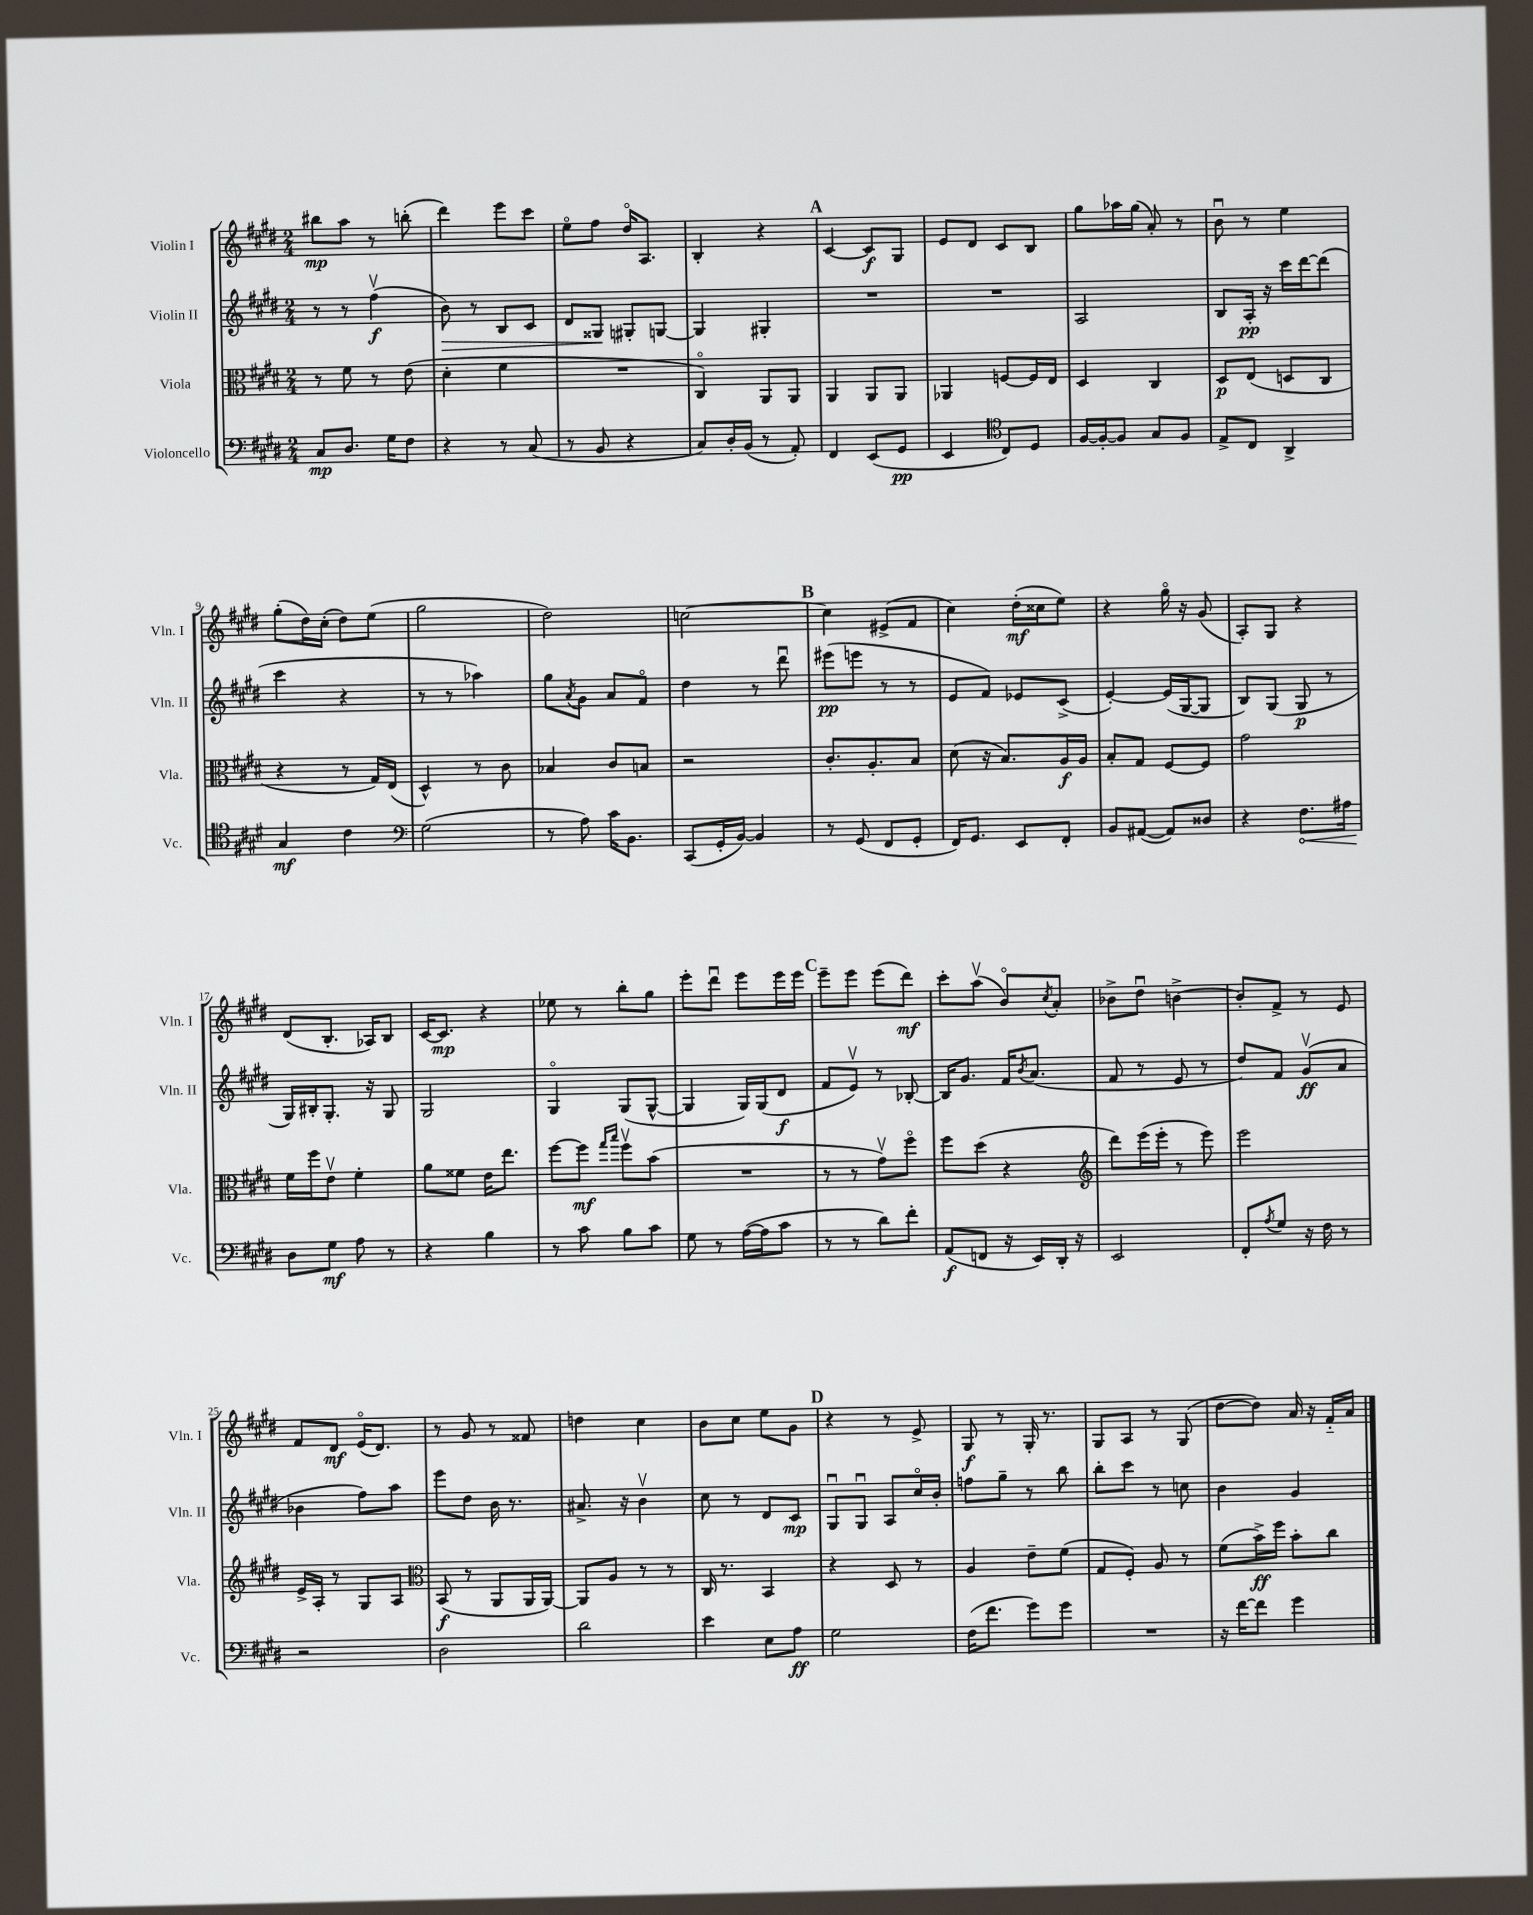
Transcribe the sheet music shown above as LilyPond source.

<<
\new StaffGroup <<
\new Staff = "s0" \with { instrumentName = "Violin I" shortInstrumentName = "Vln. I" } {
    \clef treble \key e \major \numericTimeSignature \time 2/4
    bis''8\mp a''8 r8 b''8-.( |
    dis'''4) e'''8 cis'''8 |
    e''8\flageolet fis''8 dis''16\flageolet a8. |
    b4-. r4 |
    \mark \markup { \bold "A" } cis'4~ cis'8\f gis8 |
    e'8 dis'8 cis'8 b8 |
    gis''8 aes''16 gis''16( a'8-.) r8 |
    b'8\downbow r8 e''4 |
    gis''8-.( dis''16) cis''16-.( dis''8) e''8( |
    gis''2 |
    dis''2) |
    c''2~ |
    \mark \markup { \bold "B" } c''4 eis'8->( fis'8 |
    cis''4) dis''16-.\mf( cisis''16 e''8) |
    r4 gis''16\flageolet r16 gis'8( |
    a8-.) gis8 r4 |
    dis'8( b8.-. aes16) b8 |
    cis'16~ cis'8.\mp r4 |
    ees''8 r8 b''8-. gis''8 |
    e'''8-. dis'''8\downbow e'''8 e'''16 e'''16 |
    \mark \markup { \bold "C" } e'''8-- e'''8 e'''8( dis'''8\mf) |
    cis'''8-. a''8\upbow( b'8\flageolet) \acciaccatura { cis''8 } a'8-. |
    bes'8-> dis''8\downbow b'4~-> |
    b'8-. fis'8-> r8 e'8 |
    fis'8 dis'8\mf e'16\flageolet( dis'8.) |
    r8 gis'8 r8 fisis'8 |
    d''4 cis''4 |
    b'8 cis''8 e''8 gis'8 |
    \mark \markup { \bold "D" } r4 r8 e'8-> |
    gis8\f r8 gis16-. r8. |
    gis8 a8 r8 gis8( |
    dis''8~ dis''8) a'16 r16 fis'16-_ a'16 \bar "|." |
}
\new Staff = "s1" \with { instrumentName = "Violin II" shortInstrumentName = "Vln. II" } {
    \clef treble \key e \major \numericTimeSignature \time 2/4
    r8 r8 fis''4\upbow\f( |
    b'8\>) r8 b8 cis'8 |
    dis'8 gisis8\! gis8-. g8~ |
    g4 gis4-. |
    \mark \markup { \bold "A" } R2 |
    R2 |
    a2 |
    b8 a16-.\pp r16 cis'''16 dis'''16~ dis'''8( |
    cis'''4 r4 |
    r8 r8 aes''4) |
    gis''8 \acciaccatura { a'8 } gis'8 a'8 fis'8\flageolet |
    dis''4 r8 dis'''8\downbow |
    \mark \markup { \bold "B" } eis'''8\pp( e'''8 r8 r8 |
    e'8 fis'8) ees'8 cis'8->( |
    e'4~-.) e'16( gis16~ gis8 |
    b8) gis8( gis8\p r8 |
    gis16) bis16-. gis8.-. r16 gis8 |
    gis2 |
    gis4\flageolet gis8( gis8~-^ |
    gis4 gis16) gis16( dis'8\f |
    \mark \markup { \bold "C" } fis'8 e'8\upbow) r8 bes8~-. |
    bes16 gis'8. fis'16 \acciaccatura { b'8 } a'8.( |
    fis'8 r8 e'8 r8 |
    dis''8) fis'8 gis'8\upbow\ff( a'8 |
    bes'4 fis''8) a''8 |
    e'''8 dis''8 b'16 r8. |
    ais'8.-> r16 b'4\upbow |
    cis''8 r8 dis'8 cis'8\mp |
    \mark \markup { \bold "D" } gis8\downbow gis8\downbow a8 cis''16\flageolet b'16-. |
    f''8 gis''8-- r8 b''8 |
    b''8-. cis'''8 r8 c''8 |
    b'4 gis'4 \bar "|." |
}
\new Staff = "s2" \with { instrumentName = "Viola" shortInstrumentName = "Vla." } {
    \clef alto \key e \major \numericTimeSignature \time 2/4
    r8 fis'8 r8 e'8( |
    dis'4-. fis'4 |
    R2 |
    cis4\flageolet) a,8 a,8 |
    \mark \markup { \bold "A" } a,4 a,8 a,8 |
    aes,4 f8~ f16 e16 |
    dis4 cis4 |
    dis8\p e8( d8 cis8 |
    r4 r8 gis16) e16( |
    dis4-^) r8 cis'8 |
    bes4 cis'8 b8 |
    r2 |
    \mark \markup { \bold "B" } cis'8.-. a8.-. b8 |
    dis'8( r16 b8.) a16\f a16 |
    b8-. gis8 fis8~ fis8 |
    gis'2 |
    fis'16 fis''16 e'8\upbow fis'4-. |
    a'8 fisis'8 e'16 e''8. |
    fis''8~ fis''8\mf \grace { gis''16 b''16 } fis''8\upbow b'8( |
    R2 |
    \mark \markup { \bold "C" } r8 r8 gis'8\upbow) fis''8\flageolet |
    fis''8 dis''8( r4 |
    \clef treble dis'''8) e'''16( e'''16-. r8 e'''8) |
    e'''2 |
    e'16-> a16-. r8 gis8 a8 |
    \clef alto b,8\f( r8 a,8 a,16 a,16~) |
    a,8 a8 r8 r8 |
    cis16 r8. b,4 |
    \mark \markup { \bold "D" } r4 dis8 r8 |
    a4 e'8-- fis'8( |
    gis8 fis8-.) a8 r8 |
    fis'8( b'16->\ff) fis''16 b'8-. cis''8 \bar "|." |
}
\new Staff = "s3" \with { instrumentName = "Violoncello" shortInstrumentName = "Vc." } {
    \clef bass \key e \major \numericTimeSignature \time 2/4
    cis8\mp dis8. gis16 fis8 |
    r4 r8 cis8( |
    r8 b,8 r4 |
    cis8) dis16-. b,16( r8 a,8-.) |
    \mark \markup { \bold "A" } fis,4 e,8( gis,8\pp |
    e,4 \clef tenor cis8) dis8 |
    fis16~ fis16~-. fis8 gis8 fis8 |
    e8-> cis8 a,4-> |
    gis4\mf cis'4 |
    \clef bass gis2( |
    r8 a8) cis'16 b,8. |
    cis,8( gis,16-. b,16~) b,4 |
    \mark \markup { \bold "B" } r8 gis,8( fis,8 gis,8-. |
    fis,16) gis,8. e,8 fis,8-. |
    b,8 ais,8~( ais,8) disis8 |
    r4 \once \override Hairpin.circled-tip = ##t fis8.\< ais16 |
    dis8\! gis8\mf a8 r8 |
    r4 b4 |
    r8 cis'8 b8 cis'8 |
    gis8 r8 a16~( a16 cis'8 |
    \mark \markup { \bold "C" } r8 r8 dis'8) fis'8-. |
    a,8\f( f,8 r16 e,16) dis,16-. r16 |
    e,2 |
    fis,8-. \acciaccatura { a8 } gis8 r16 fis16 r8 |
    r2 |
    dis2 |
    dis'2 |
    e'4 e8 a8\ff |
    \mark \markup { \bold "D" } gis2 |
    fis16( fis'8. gis'8) gis'8 |
    R2 |
    r16 fis'16~ fis'8 gis'4 \bar "|." |
}
>>
>>
